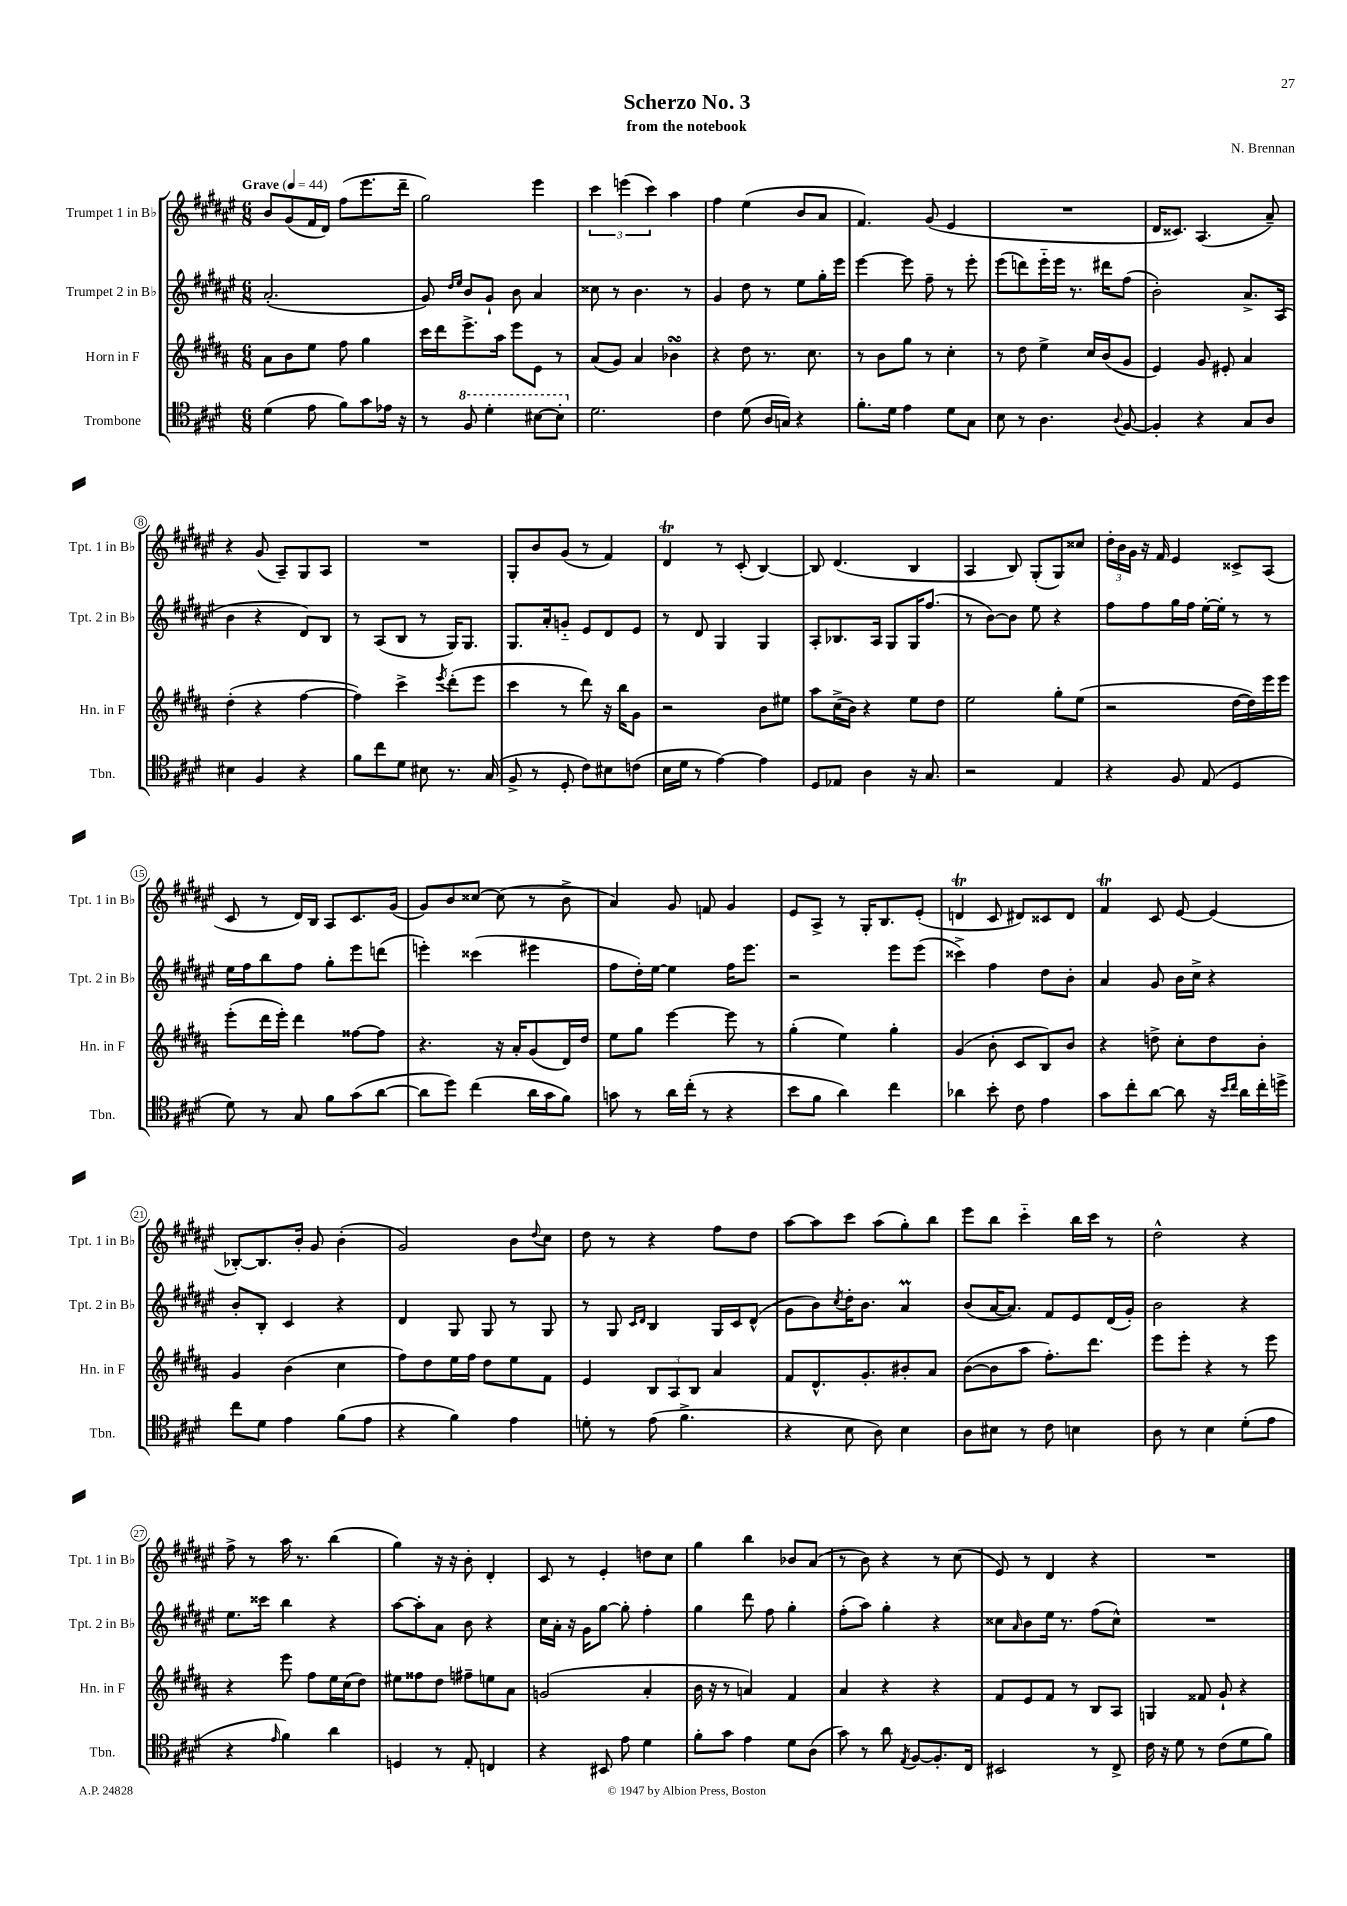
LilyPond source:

\header { title = "Scherzo No. 3" composer = "N. Brennan" subtitle = "from the notebook" }
<<
\new StaffGroup <<
\new Staff = "s0" \with { instrumentName = "Trumpet 1 in Bb" shortInstrumentName = "Tpt. 1 in Bb" } {
    \clef treble \key fis \major \numericTimeSignature \time 6/8 \tempo "Grave" 4 = 44
    b'8 gis'8( fis'16 dis'16) fis''8( eis'''8. dis'''16-- |
    gis''2) eis'''4 |
    \tuplet 3/2 { cis'''4 e'''4( cis'''4) } ais''4 |
    fis''4 eis''4( b'8 ais'8 |
    fis'4.) gis'8( eis'4 |
    R2. |
    dis'16 cisis'8.) ais4.( ais'8--) |
    r4 gis'8( ais8--) gis8 ais8 |
    R2. |
    gis8-. b'8 gis'8( r8 fis'4) |
    dis'4\trill r8 cis'8-.( b4~) |
    b8 dis'4.( b4 |
    ais4 b8) gis8-.( gis8) cisis''8 |
    \tuplet 3/2 { dis''16-. b'16 gis'16 } r16 fis'16 eis'4 cisis'8-> ais8( |
    cis'8 r8 dis'16) b16 ais8 cis'8. gis'16( |
    gis'8) b'8 cisis''8~ cisis''8( r8 b'8-> |
    ais'4) gis'8 f'8 gis'4 |
    eis'8 ais8-> r8 gis16-. b8. eis'8-.( |
    d'4\trill cis'8 dis'8) cisis'8 dis'8 |
    fis'4\trill cis'8 eis'8~ eis'4( |
    bes8~-.) bes8. b'16-. gis'8 b'4-.( |
    gis'2) b'8 \appoggiatura { dis''8 } cis''8 |
    dis''8 r8 r4 fis''8 dis''8 |
    ais''8~ ais''8 cis'''8 ais''8( gis''8-.) b''8 |
    eis'''8 b''8 cis'''4-_ b''16 cis'''16 r8 |
    dis''2-^ r4 |
    fis''8-> r8 ais''16 r8. b''4( |
    gis''4) r16 r16 b'8-. dis'4-. |
    cis'8 r8 eis'4-. d''8 cis''8 |
    gis''4 b''4 bes'8 ais'8( |
    r8 b'8) r4 r8 cis''8( |
    eis'8) r8 dis'4 r4 |
    R2. \bar "|." |
}
\new Staff = "s1" \with { instrumentName = "Trumpet 2 in Bb" shortInstrumentName = "Tpt. 2 in Bb" } {
    \clef treble \key fis \major \numericTimeSignature \time 6/8
    ais'2.-.( |
    gis'8) \grace { dis''16 eis''16 } b'8 gis'8-! b'8 ais'4 |
    cisis''8 r8 b'4. r8 |
    gis'4 dis''8 r8 eis''8 gis''16-. eis'''16 |
    eis'''4~ eis'''8 fis''8-- r8 eis'''8-. |
    eis'''8( d'''8) eis'''16-_ eis'''16 r8. dis'''16 fis''8( |
    b'2-.) ais'8.-> ais16( |
    b'4 r4 dis'8) b8 |
    r8 ais8( b8 r8 gis16) gis8. |
    gis8. ais'16-. g'8-_ eis'8 dis'8 eis'8 |
    r8 dis'8 gis4 gis4 |
    ais8-. bes8. ais16 gis8 gis16 fis''8.( |
    r8 b'8~) b'8 eis''8 r4 |
    fis''8 fis''8 gis''16 fis''16 eis''16~-. eis''16-. r8 r8 |
    eis''16 fis''16 b''8 fis''8 gis''8-. eis'''8 d'''8( |
    e'''4-.) cisis'''4( eis'''4 |
    fis''8 dis''16-.) eis''16~ eis''4 fis''16 eis'''8. |
    r2 eis'''8 eis'''8( |
    cisis'''4->) fis''4 dis''8 b'8-. |
    ais'4 gis'8 b'16 cis''16-> r4 |
    b'8-. b8-. cis'4 r4 |
    dis'4 gis8 gis8 r8 gis8 |
    r8 gis8 \grace { cis'16 dis'16 } b4 gis16 cis'16 dis'8-^( |
    gis'8 b'8) \acciaccatura { cis''8 } dis''16-. b'8. ais'4\prall |
    b'8( ais'16~ ais'8.) fis'8 eis'8 dis'16( gis'16-.) |
    b'2 r4 |
    eis''8. cisis'''16 b''4 r4 |
    ais''8~ ais''8-. ais'8 b'8 r4 |
    cis''16 ais'16-. r16 gis'16 gis''8~ gis''8-. fis''4-. |
    gis''4 dis'''8 fis''8 gis''4-. |
    fis''8-.( ais''8) gis''4-. r4 |
    cisis''8 \grace { ais'16 } b'8 eis''16 r8. fis''8( cisis''8-^) |
    R2. \bar "|." |
}
\new Staff = "s2" \with { instrumentName = "Horn in F" shortInstrumentName = "Hn. in F" } {
    \clef treble \key b \major \numericTimeSignature \time 6/8
    ais'8 b'8 e''8 fis''8 gis''4 |
    cis'''16 dis'''16 e'''8.-> ais''16 e'''8 e'8 r8 |
    ais'8( gis'8) ais'4 bes'4\turn |
    r4 dis''8 r8. cis''8. |
    r8 b'8 gis''8 r8 cis''4-. |
    r8 dis''8 e''4-> cis''16 b'16( gis'8 |
    e'4) gis'8 eis'8-. ais'4 |
    dis''4-.( r4 fis''4~ |
    fis''4) cis'''4-> \acciaccatura { e'''8 } dis'''8-.( e'''8 |
    cis'''4 r8 dis'''8) r16 b''16 gis'8 |
    r2 b'8 eis''8 |
    ais''8 cis''16->( b'16) r4 e''8 dis''8 |
    e''2 gis''8-. e''8( |
    r2 dis''16~ dis''16) e'''16 e'''16 |
    e'''8-.( dis'''16 e'''16-.) dis'''4 fisis''8~ fisis''8 |
    r4. r16 ais'16-. gis'8( dis'16) dis''16 |
    e''8 gis''8 e'''4~ e'''8 r8 |
    gis''4-.( e''4) gis''4-. |
    gis'4( b'8-. cis'8 b8) b'8 |
    r4 d''8-> cis''8-. d''8 b'8-. |
    gis'4 b'4( cis''4 |
    fis''8) dis''8 e''16 fis''16 dis''8 e''8 fis'8 |
    e'4 \tuplet 3/2 { b8 ais8 b8 } ais'4 |
    fis'8 dis'8.-^ gis'8.-. bis'8-. ais'8 |
    b'8~( b'8 ais''8 fis''8.-.) dis'''8. |
    e'''8 e'''8-. r4 r8 e'''8 |
    r4 e'''8 fis''8 e''16 cis''16( dis''8) |
    eis''8 fisis''8 dis''8 fis''8-- e''8 ais'8 |
    g'2( ais'4-. |
    b'16 r16 r8 a'4) fis'4 |
    ais'4 r4 r4 |
    fis'8 e'8 fis'8 r8 b8 ais8 |
    g4 fisis'8 gis'8-! r4 \bar "|." |
}
\new Staff = "s3" \with { instrumentName = "Trombone" shortInstrumentName = "Tbn." } {
    \clef tenor \key e \major \numericTimeSignature \time 6/8
    dis'4( e'8 fis'8) gis'8 ees'16 r16 |
    r8 \ottava #1 fis'8 dis''4-. bis'8~ bis'8-. \ottava #0 |
    dis'2. |
    cis'4 dis'8( a16 g16) r4 |
    fis'8.-. dis'16 e'4 dis'8 gis8 |
    b8 r8 a4. \appoggiatura { a8 } fis8~ |
    fis4-. r4 gis8 a8 |
    bis4 fis4 r4 |
    fis'8 cis''8 dis'8 bis8 r8. gis16( |
    fis8-> r8 dis8-. cis'8) bis8 c'8( |
    b16 dis'16 r8 e'4~) e'4 |
    dis8 ees8 a4 r16 gis8. |
    r2 e4 |
    r4 fis8 e8( dis4 |
    dis'8) r8 gis8 fis'8 gis'8( a'8~ |
    a'8 dis''8) cis''4( a'16 gis'16 fis'8) |
    g'8 r8 a'16 cis''16-.( r8 r4 |
    b'8 fis'8 a'4) cis''4 |
    aes'4 b'8-. cis'8 e'4 |
    gis'8 cis''8-. a'8~ a'8 r16 \grace { b'16 cis''16 } a'16 cis''16-. d''16-> |
    cis''8 dis'8 e'4 fis'8( e'8 |
    r4 fis'4) e'4 |
    d'8-. r8 e'8( fis'4.-> |
    r4 b8 a8) b4 |
    a8 bis8 r8 cis'8 b4 |
    a8 r8 b4 dis'8-.( e'8 |
    r4 \grace { e'16 } fis'4) a'4 |
    d4 r8 e8-. c4 |
    r4 bis,8 e'8 dis'4 |
    fis'8-. gis'8 e'4 dis'8 a8( |
    gis'8) r8 a'8 \acciaccatura { e8 } fis8~ fis8.-. cis16 |
    bis,2 r8 cis8-> |
    cis'16 r16 dis'8 r8 cis'8( dis'8 fis'8) \bar "|." |
}
>>
>>
\layout { \context { \Score \override BarNumber.stencil = #(make-stencil-circler 0.1 0.3 ly:text-interface::print) } }
